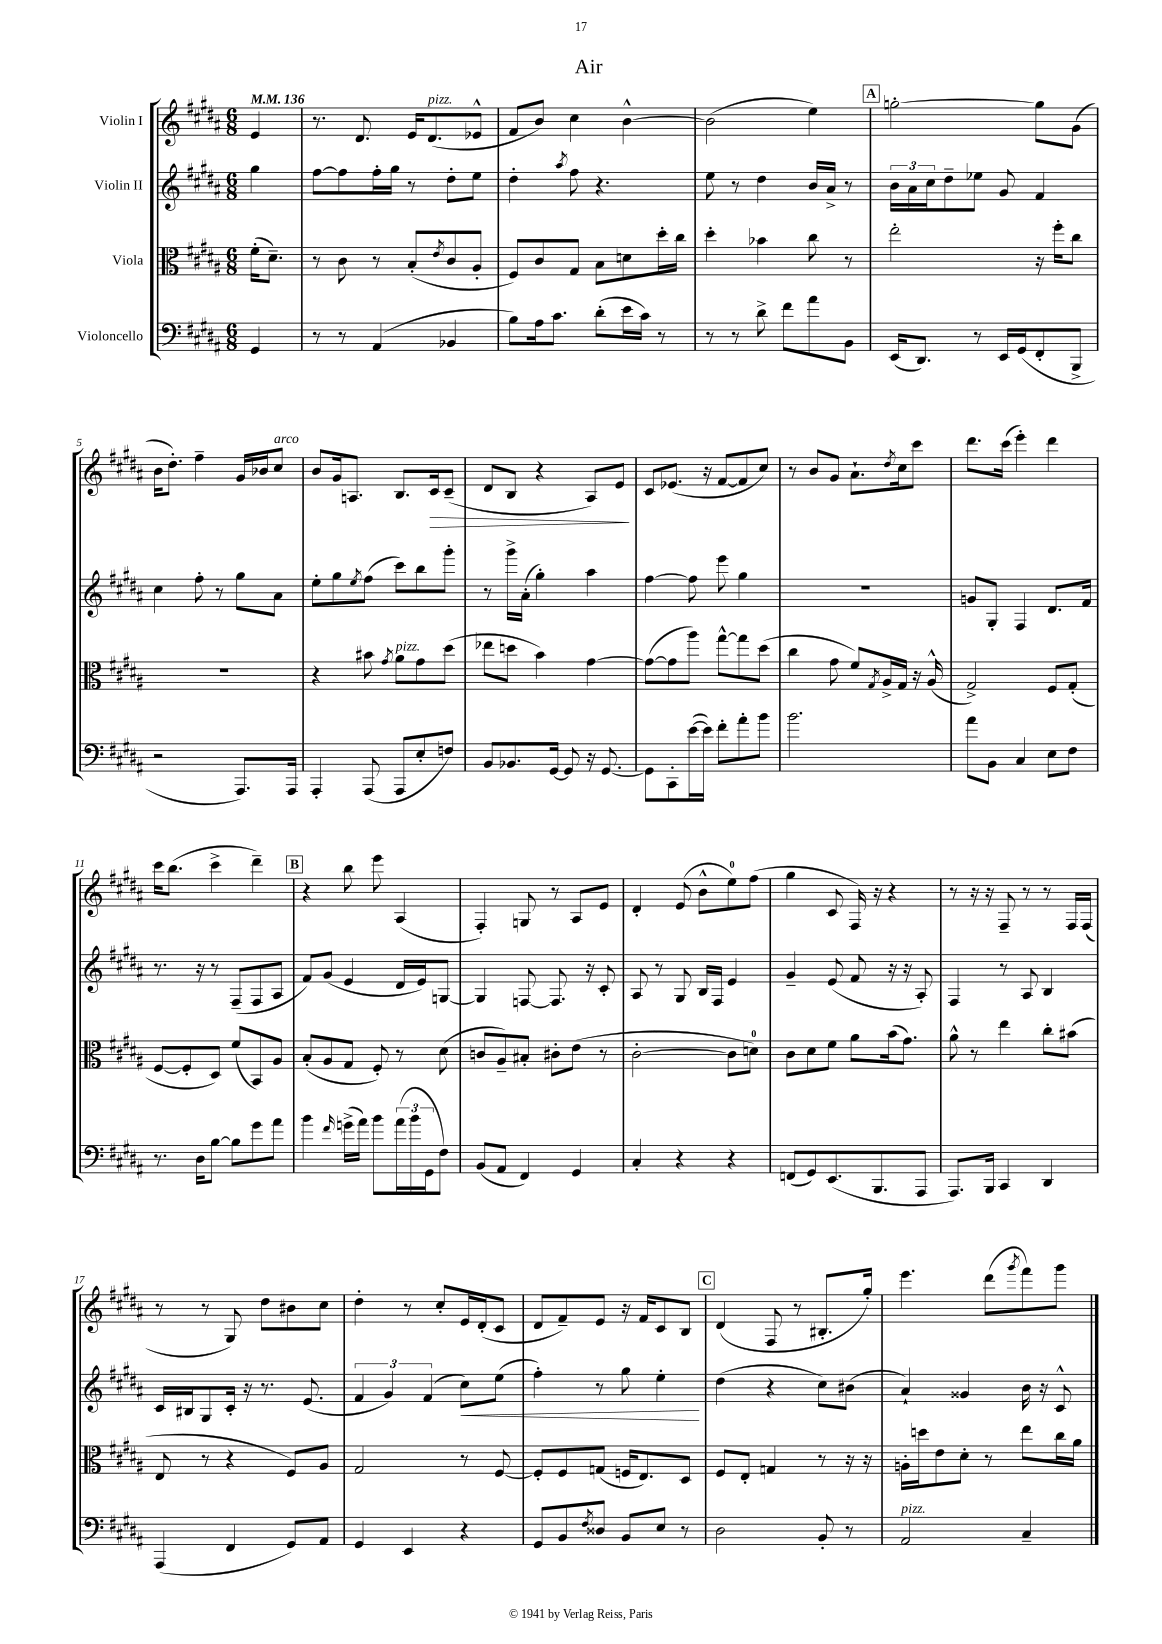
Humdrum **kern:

**kern	**kern	**kern	**kern
*staff4	*staff3	*staff2	*staff1
*clefF4	*clefC3	*clefG2	*clefG2
*k[f#c#g#d#a#]	*k[f#c#g#d#a#]	*k[f#c#g#d#a#]	*k[f#c#g#d#a#]
*M6/8	*M6/8	*M6/8	*M6/8
*MM136	*MM136	*MM136	*MM136
4GG#	(16f#'	4gg#	4e
.	8.d#~)	.	.
=	=	=	=
8r	8r	[8ff#	8.r
8r	8c#	8ff#]	.
.	.	.	8.d#
(4AA#	8r	16ff#'	.
.	.	16gg#	.
.	(8B'	8r	16e
.	.	.	(8.d#
.	8qe	.	.
4BB-	8c#	8dd#'	.
.	8A#'	8ee	8e-^^
=	=	=	=
8B)	8F#)	4dd#'	8f#
16A#	8c#	.	8b)
8.c#	.	.	.
.	.	8qaa#	.
.	8G#	8ff#	4cc#
(8d#'	8B	4.r	.
16e	8d	.	[4b^^
16c#)	.	.	.
8r	16dd#'	.	.
.	16cc#	.	.
=	=	=	=
8r	4dd#'	8ee	(2b]
8r	.	8r	.
8d#^	4b-	4dd#	.
8f#	.	.	.
8a#	8cc#	16b	4ee)
.	.	16a#^	.
8BB	8r	8r	.
=	=	=	=
(16EE	2ee'	24b	[2gg'
.	.	24a#	.
8.DD#)	.	.	.
.	.	24cc#	.
.	.	8dd#~	.
8r	.	8ee-	.
16EE	.	8g#	.
(16GG#	.	.	.
8FF#'	16r	4f#	8gg]
.	16ff#'	.	.
8BBB^	8cc#	.	(8g#
=	=	=	=
2r	2.r	4cc#	16b
.	.	.	8.dd#')
.	.	8ff#'	4ff#~
.	.	8r	.
8.AAA#)	.	8gg#	16g#
.	.	.	16b-
.	.	8a#	8cc#
16AAA#	.	.	.
=	=	=	=
4AAA#'	4r	8ee'	8b
.	.	8gg#	16g#
.	.	.	8.A
.	.	8qee	.
(8AAA#	8b#	(8ff#	.
.	8qg#	.	.
8AAA#	8a#	8ccc#)	8.B
8E'	8g#	8bb	.
.	.	.	16c#
8F)	(8dd#	8ggg#'	(8c#~
=	=	=	=
8BB	8ee-	8r	8d#
8.BB-	8dd	16ggg#^	8B
.	.	(16a#'	.
.	4b)	4gg#')	4r
[16GG#	.	.	.
8GG#]	.	.	.
16r	[4g#	4aa#	8A#)
[8.GG#	.	.	.
.	.	.	8e
=	=	=	=
8GG#]	(8g#_	[4ff#	8c#
8CC#'	8g#]	.	(8.e-
([16e	8aa#)	8ff#]	.
16e])	.	.	16r
8f#'	[8gg#^^	8eee	[8f#
8a#'	8gg#]	4gg#	8f#]
8b	(8dd#	.	8cc#)
=	=	=	=
2.b	4cc#	2.r	8r
.	.	.	8b
.	8g#	.	8g#
.	8f#)	.	8.a#`
.	8qG#	.	.
.	16A#^	.	.
.	.	.	8qdd#
.	16G#	.	16cc#
.	16r	.	8ccc#
.	(16A#^^	.	.
=	=	=	=
8a#	2G#^)	8g	8.ddd#
8BB	.	8G#'	.
.	.	.	(16ccc#
4C#	.	4F#	4eee')
8E	8F#	8.d#	4ddd#
8F#	(8G#'	.	.
.	.	16f#	.
=	=	=	=
8.r	[8F#	8.r	16ccc#
.	.	.	(8.bb
.	8F#']	.	.
16D#	.	16r	.
[8B	8D#)	8r	4ccc#^
8B]	(8f#	(8F#~	.
8g#	8BB)	8F#	4ddd#~)
8a#	8A#	8A#	.
=	=	=	=
4b	(8B'	8f#)	4r
.	8A#	(8g#	.
16qqf#	.	.	.
(16g^	8G#	4e	8bb
16a#)	.	.	.
8b	8F#')	.	8eee
(24a#	8r	16d#	(4A#
24b	.	.	.
.	.	16e)	.
24GG#	.	.	.
8F#)	(8d#	[8G	.
=	=	=	=
(8BB	8c	4G]	4F#')
8AA#	8A#~)	.	.
4FF#)	8B#'	[8F	8G
.	8c#'	8.F]	8r
4GG#	(8e	.	8A#
.	.	16r	.
.	8r	8c#'	8e
=	=	=	=
4C#'	[2c#'	8A#	4d#'
.	.	8r	.
4r	.	8G#	(8e
.	.	16B	8b^^
.	.	16F#	.
4r	8c#]	4e	8ee)
.	8d)	.	(8ff#
=	=	=	=
(8FF	8c#	4g#~	4gg#
8GG#)	8d#	.	.
(8.EE	8f#	(8e	8c#
.	8a#	8f#	16F#)
8.BBB	.	.	16r
.	(16b	16r	4r
.	8.g#)	16r	.
8AAA#	.	8A#')	.
=	=	=	=
8.AAA#)	8a#^^	4F#	8r
.	8r	.	16r
16BBB	.	.	16r
4CC#	4ee	8r	8F#~
.	.	8A#	8r
4DD#	8cc#'	4B	8r
.	(8b#	.	16F#
.	.	.	(16F#
=	=	=	=
(4AAA#	8E	16c#	8r
.	.	16B#	.
.	8r	8G#	8r
4FF#	4r	16c#'	8G#)
.	.	16r	.
.	.	8.r	8dd#
8GG#)	8F#)	.	8b#
.	.	(8.e	.
8AA#	8A#	.	8cc#
=	=	=	=
4GG#	2G#	6f#	4dd#'
.	.	6g#)	.
4EE	.	.	8r
.	.	(6f#	.
.	.	.	8cc#'
4r	8r	8cc#)	16e
.	.	.	(16d#'
.	[8F#	(8ee	8c#
=	=	=	=
8GG#	8F#']	4ff#')	8d#
8BB	8F#	.	8f#~)
8qF#	.	.	.
8D##	(8G	8r	8e
8BB	16F	8gg#	16r
.	8.E)	.	16f#
8E	.	4ee'	8c#
8r	8D#	.	8B
=	=	=	=
2D#	8F#	(4dd#	(4d#
.	8E'	.	.
.	4G	4r	8F#
.	.	.	8r
8BB'	8r	8cc#)	8.B#'
8r	16r	(8b#	.
.	16r	.	16gg#')
=	=	=	=
2AA#	16A'	4a#`)	4.eee
.	16dd	.	.
.	8e	.	.
.	8d#'	4g##	.
.	8r	.	(8ddd#
.	.	.	8qggg#
4C#~	8ee	16b	8fff#)
.	.	16r	.
.	16cc#	8c#^^	8ggg#
.	16a#	.	.
==	==	==	==
*-	*-	*-	*-
